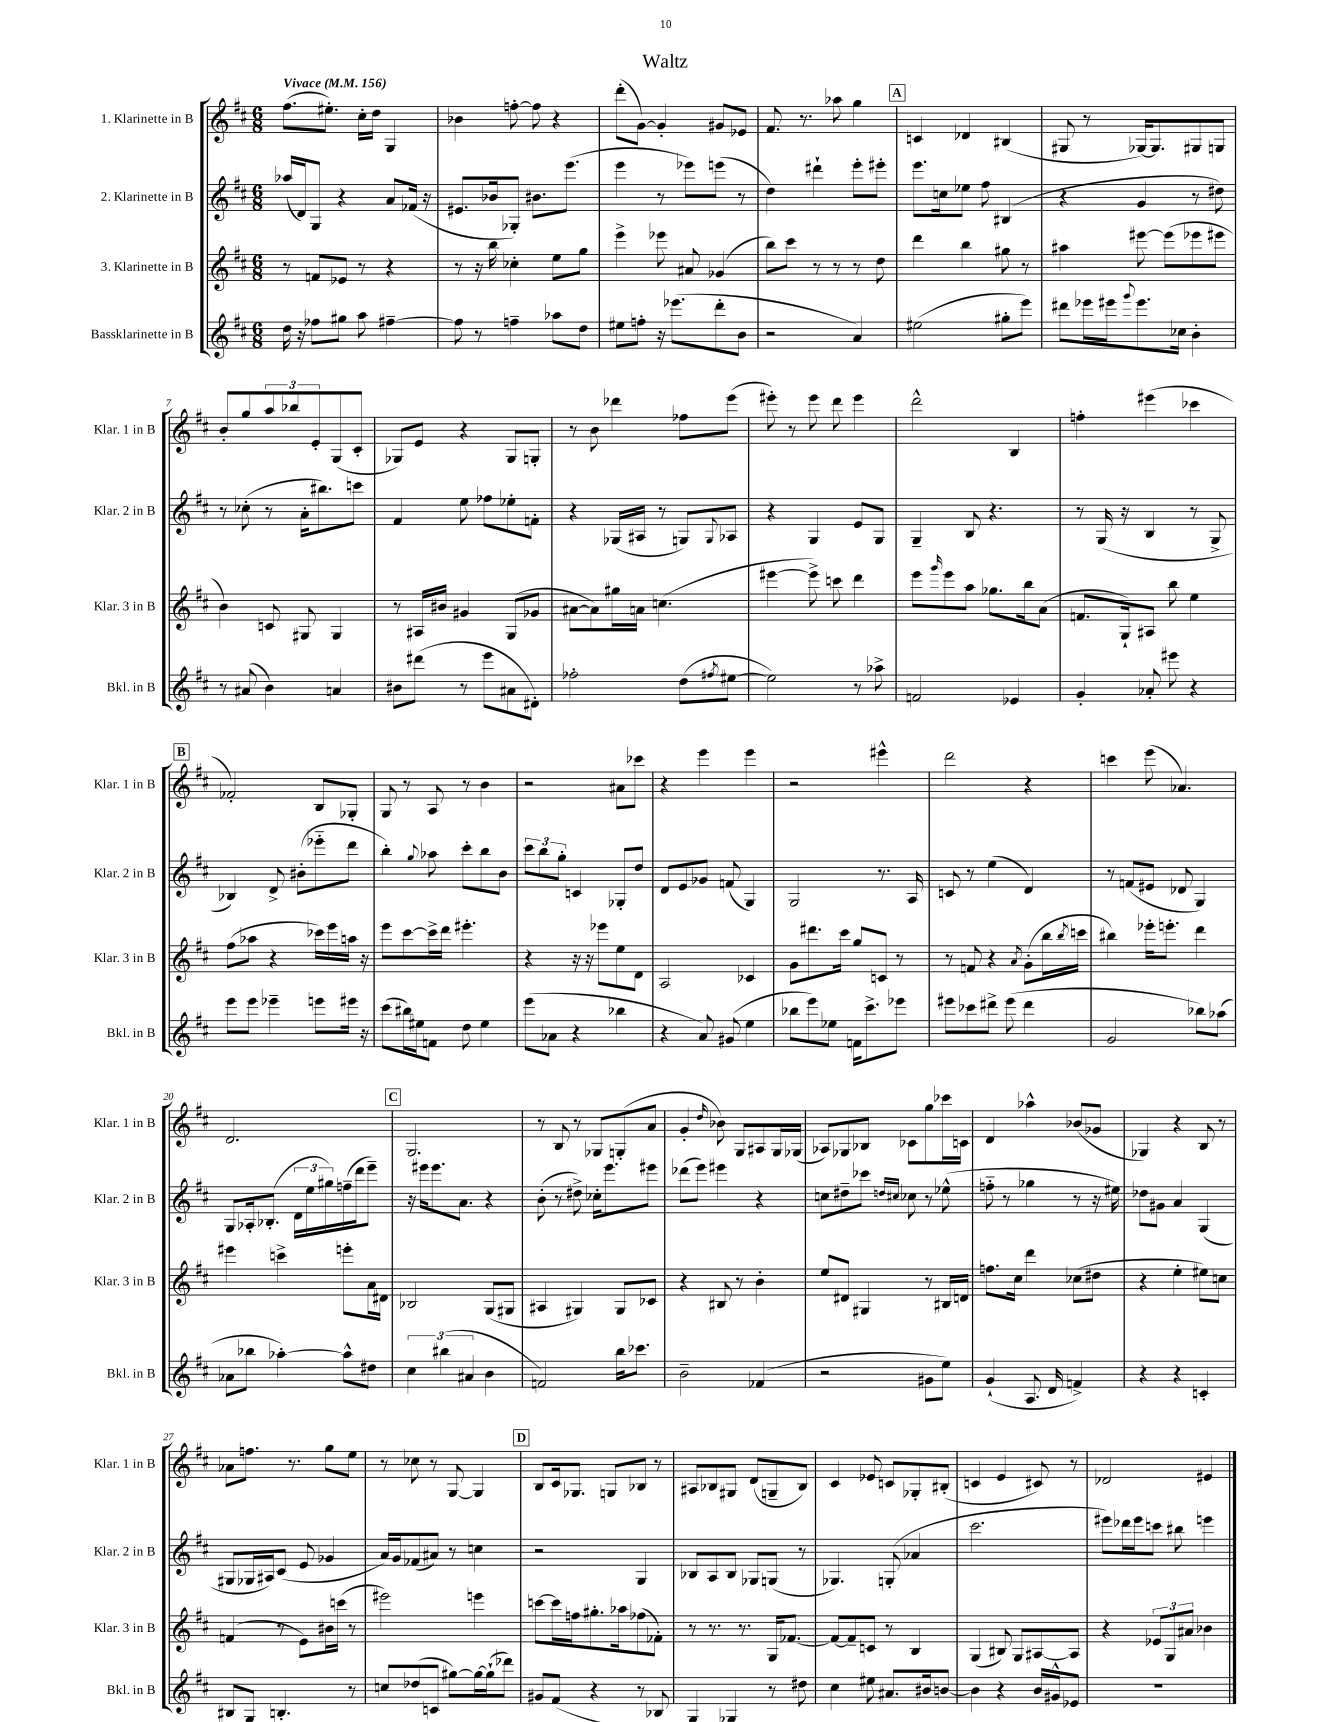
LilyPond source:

\header { title = "Waltz" }
<<
\new StaffGroup <<
\new Staff = "s0" \with { instrumentName = "1. Klarinette in B" shortInstrumentName = "Klar. 1 in B" } {
    \clef treble \key d \major \numericTimeSignature \time 6/8 \tempo "Vivace" 4 = 156
    fis''8.( eis''8.-.) cis''16-. d''16 g4 |
    bes'4 f''8~-. f''8 r4 |
    d'''8-.( g'8~) g'4-. gis'8 ees'8 |
    fis'8. r8. aes''8 g''4 |
    \mark \markup { \box "A" } c'4 des'4 bis4( |
    gis8 r8 ges16~) ges8. gis8 g8 |
    b'8-. g''8 \tuplet 3/2 { a''8 bes''8 e'8-. } g8( cis'8-. |
    ges8) e'8 r4 ges8 g8-. |
    r8 b'8 des'''4 fes''8 e'''8( |
    eis'''8-.) r8 eis'''8 d'''8 eis'''4 |
    d'''2-^ b4 |
    f''4-. eis'''4( ces'''4 |
    \mark \markup { \box "B" } fes'2-.) b8 ges8-. |
    g8 r8 a8 r8 b'4 |
    r2 ais'8 ces'''8 |
    r4 e'''4 e'''4 |
    r2 eis'''4-^ |
    d'''2 r4 |
    c'''4 e'''8( aes'4.) |
    d'2. |
    \mark \markup { \box "C" } g2. |
    r8 b8 r8 ges8 g8-.( a'8 |
    g'4-. \grace { d''16 } bes'8) g8 ais8 g16 ges16( |
    aes8) ges8 bes8 ces'8 g''8 ces'''16 c'16 |
    d'4 aes''4-^ bes'8( ges'8 |
    ges4) r4 b8 r8 |
    aes'8 f''8. r8. g''8 e''8 |
    r8 ces''8 r8 g8~ g4 |
    \mark \markup { \box "D" } b8 cis'16 ges8. g8 bes8 r8 |
    ais8 bes8 gis8 d'8( g8-- bes8) |
    cis'4 ees'8 c'8 ges8-. bis8-.( |
    c'4 e'4 cis'8) r8 |
    des'2 eis'4 \bar "|." |
}
\new Staff = "s1" \with { instrumentName = "2. Klarinette in B" shortInstrumentName = "Klar. 2 in B" } {
    \clef treble \key d \major \numericTimeSignature \time 6/8
    aes''16( d'16) g8 r4 a'8 fes'16( r16 |
    eis'8. bes'16 ges8-.) bis'8. e'''8.( |
    e'''4 r8 ees'''8) e'''8( r8 |
    d''4) dis'''4-! e'''8-. eis'''8-. |
    \mark \markup { \box "A" } e'''8. c''16 ees''8 fis''8 bis4( |
    r4 g'4 r8 dis''8) |
    r8 ces''8-.( r8 a'16-. bis''8.) c'''8 |
    fis'4 e''8 fes''8 ees''8-. f'8-. |
    r4 ges16( ais16 r8 g8) \appoggiatura { g8 } aes8 |
    r4 g4 e'8 g8 |
    g4-- b8 r4. |
    r8 g16( r16 b4 r8 g8-> |
    \mark \markup { \box "B" } bes4) d'8-> bis'8-.( ees'''8-_ d'''8 |
    b''4-.) \appoggiatura { g''8 } aes''8 cis'''8-. b''8 b'8 |
    \tuplet 3/2 { cis'''8 b''8 g''8-. } c'4 ges8-. d''8 |
    d'8 e'8 ges'8 f'8( g4) |
    g2 r8. a16 |
    c'8 r8 e''4( d'4) |
    r8 f'8( eis'8 des'8 g4) |
    g8 aes16-. bes8.-.( \tuplet 3/2 { d'16 e''16 gis''16) } f''16--( d'''16 e'''8--) |
    \mark \markup { \box "C" } r16 eis'''16 eis'''8. a'8. r4 |
    b'8-.( r8 dis''8->) ces''16-. e'''8. eis'''8 |
    des'''8( e'''8) eis'''4 r4 |
    c''8 dis''8-- ces'''8 \grace { d''16 cis''16 } ces''8 r8 ees''8-^( |
    f''8-_ r8 ges''4 r8 r16 eis''16) |
    des''8 gis'8 a'4 g4( |
    gis8 ges16 ais16) cis'8( e'8 ges'4 |
    a'16) g'16 fes'8( ais'8) r8 c''4 |
    \mark \markup { \box "D" } r2 g4 |
    bes8 a8 bes8 ges8 g8( r8 |
    ges4.) g8-.( aes'4 |
    cis'''2. |
    eis'''8) des'''16 eis'''16 c'''8 bis''8 e'''4 \bar "|." |
}
\new Staff = "s2" \with { instrumentName = "3. Klarinette in B" shortInstrumentName = "Klar. 3 in B" } {
    \clef treble \key d \major \numericTimeSignature \time 6/8
    r8 f'8 ees'8 r8 r4 |
    r8 r16 b''16 ces''4-. e''8 g''8 |
    e'''4-> ees'''8 ais'8 ges'4( |
    b''8) cis'''8 r8 r8 r8 d''8 |
    \mark \markup { \box "A" } d'''4 b''4 gis''8 r8 |
    ais''4 eis'''8~ eis'''8( ees'''8 eis'''8 |
    b'4) c'8 gis8 gis4 |
    r8 ais16 bis'16 gis'4 g8( ges'8 |
    ais'8~ ais'8) gis''16 a'16 c''4.( |
    eis'''4~ eis'''8->) c'''8 d'''4 |
    e'''8 \grace { g'''16 } e'''8 a''8 ges''8. b''16 a'8( |
    f'8. g16-!) ais8 b''8 e''4 |
    \mark \markup { \box "B" } fis''8( aes''8 r4 ces'''16) e'''16 a''16 r16 |
    e'''8 cis'''8~ cis'''16-> d'''16 eis'''4.-. |
    r4 r16 r16 ees'''8 e''8 d'8 |
    a2 ces'4 |
    g'8 dis'''8. cis'''16 g''8 c'8 r8 |
    r8 f'8 r4 \acciaccatura { a'8 } g'8-.( b''16 \acciaccatura { b''8 } c'''16 |
    bis''4) ees'''16-. e'''8.-. d'''4 |
    eis'''4 c'''4-> e'''8-. a'16 dis'16 |
    \mark \markup { \box "C" } bes2 g8( gis8 |
    ais4 gis4) gis8 ces'8 |
    r4 bis8 r8 b'4-. |
    e''8 dis'8 gis4 r8 bis16 d'16 |
    f''8. cis''16 d'''4 ces''8( dis''8 |
    r4 e''4-. eis''8) c''8 |
    f'4( r8 e'8) bis'16 c'''16( r8 |
    eis'''2) e'''4 |
    \mark \markup { \box "D" } c'''8~ c'''16 f''16 gis''8.-. aes''16 fes''8( fes'8-.) |
    r8 r8. r8. g16 fes'8.~ |
    fes'8~ fes'8-- c'8 r8 b4 |
    g4( bis8) g8 ais8~ ais8 |
    r4 \tuplet 3/2 { ees'8 g8 ais'8 } bes'4 \bar "|." |
}
\new Staff = "s3" \with { instrumentName = "Bassklarinette in B" shortInstrumentName = "Bkl. in B" } {
    \clef treble \key d \major \numericTimeSignature \time 6/8
    d''16 r16 fes''8 gis''8 a''8 fis''4~-- |
    fis''8 r8 f''4-- aes''8 d''8 |
    eis''8 f''8-. r16 ees'''8.( d'''8-. b'8 |
    r2 a'4) |
    \mark \markup { \box "A" } eis''2( gis''8-. e'''8) |
    dis'''8 ees'''16 eis'''16 \appoggiatura { g'''8 } eis'''8. ces''16 b'4-. |
    r8 ais'8( b'4) a'4 |
    bis'8 dis'''8( r8 e'''8 ais'8 dis'8-.) |
    fes''2-. d''8( \acciaccatura { fis''8 } eis''8~ |
    eis''2) r8 aes''8-> |
    f'2 ees'4 |
    g'4-. aes'8-. eis'''8 r4 |
    \mark \markup { \box "B" } e'''8 e'''8 ees'''4-- e'''8 eis'''16 r16 |
    cis'''8( bis''16) eis''16 f'8 d''8 eis''4 |
    e'''8( aes'8 r4 bes''4 |
    r4 a'8) gis'8( e''4 |
    bes''8 e'''8) ees''8 f'16 cis'''8.-> ees'''8 |
    eis'''8 ces'''8 dis'''8-> eis'''8( dis'''4 |
    g'2 bes''8) aes''8( |
    aes'8 bes''8 aes''4~-.) aes''8-^ dis''8 |
    \mark \markup { \box "C" } \tuplet 3/2 { cis''4 bis''4( ais'4 } b'4 |
    f'2) b''16 ces'''8. |
    b'2-- fes'4( |
    r2 gis'8 e''8) |
    g'4-!( a8. d'16 f'4->) |
    r4 r4 c'4-. |
    bis8 g8-. b4.-. r8 |
    c''8 des''8( c'8 gis''8~) gis''16~ gis''16-!( des'''8) |
    \mark \markup { \box "D" } gis'8 fis'8( r4 r8 bes8 |
    g4) ges4 r8 dis''8 |
    cis''4 eis''8 ais'8. bis'16 b'8~ |
    b'4 r4 b'16 gis'16-^ ees'8 |
    R2. \bar "|." |
}
>>
>>
